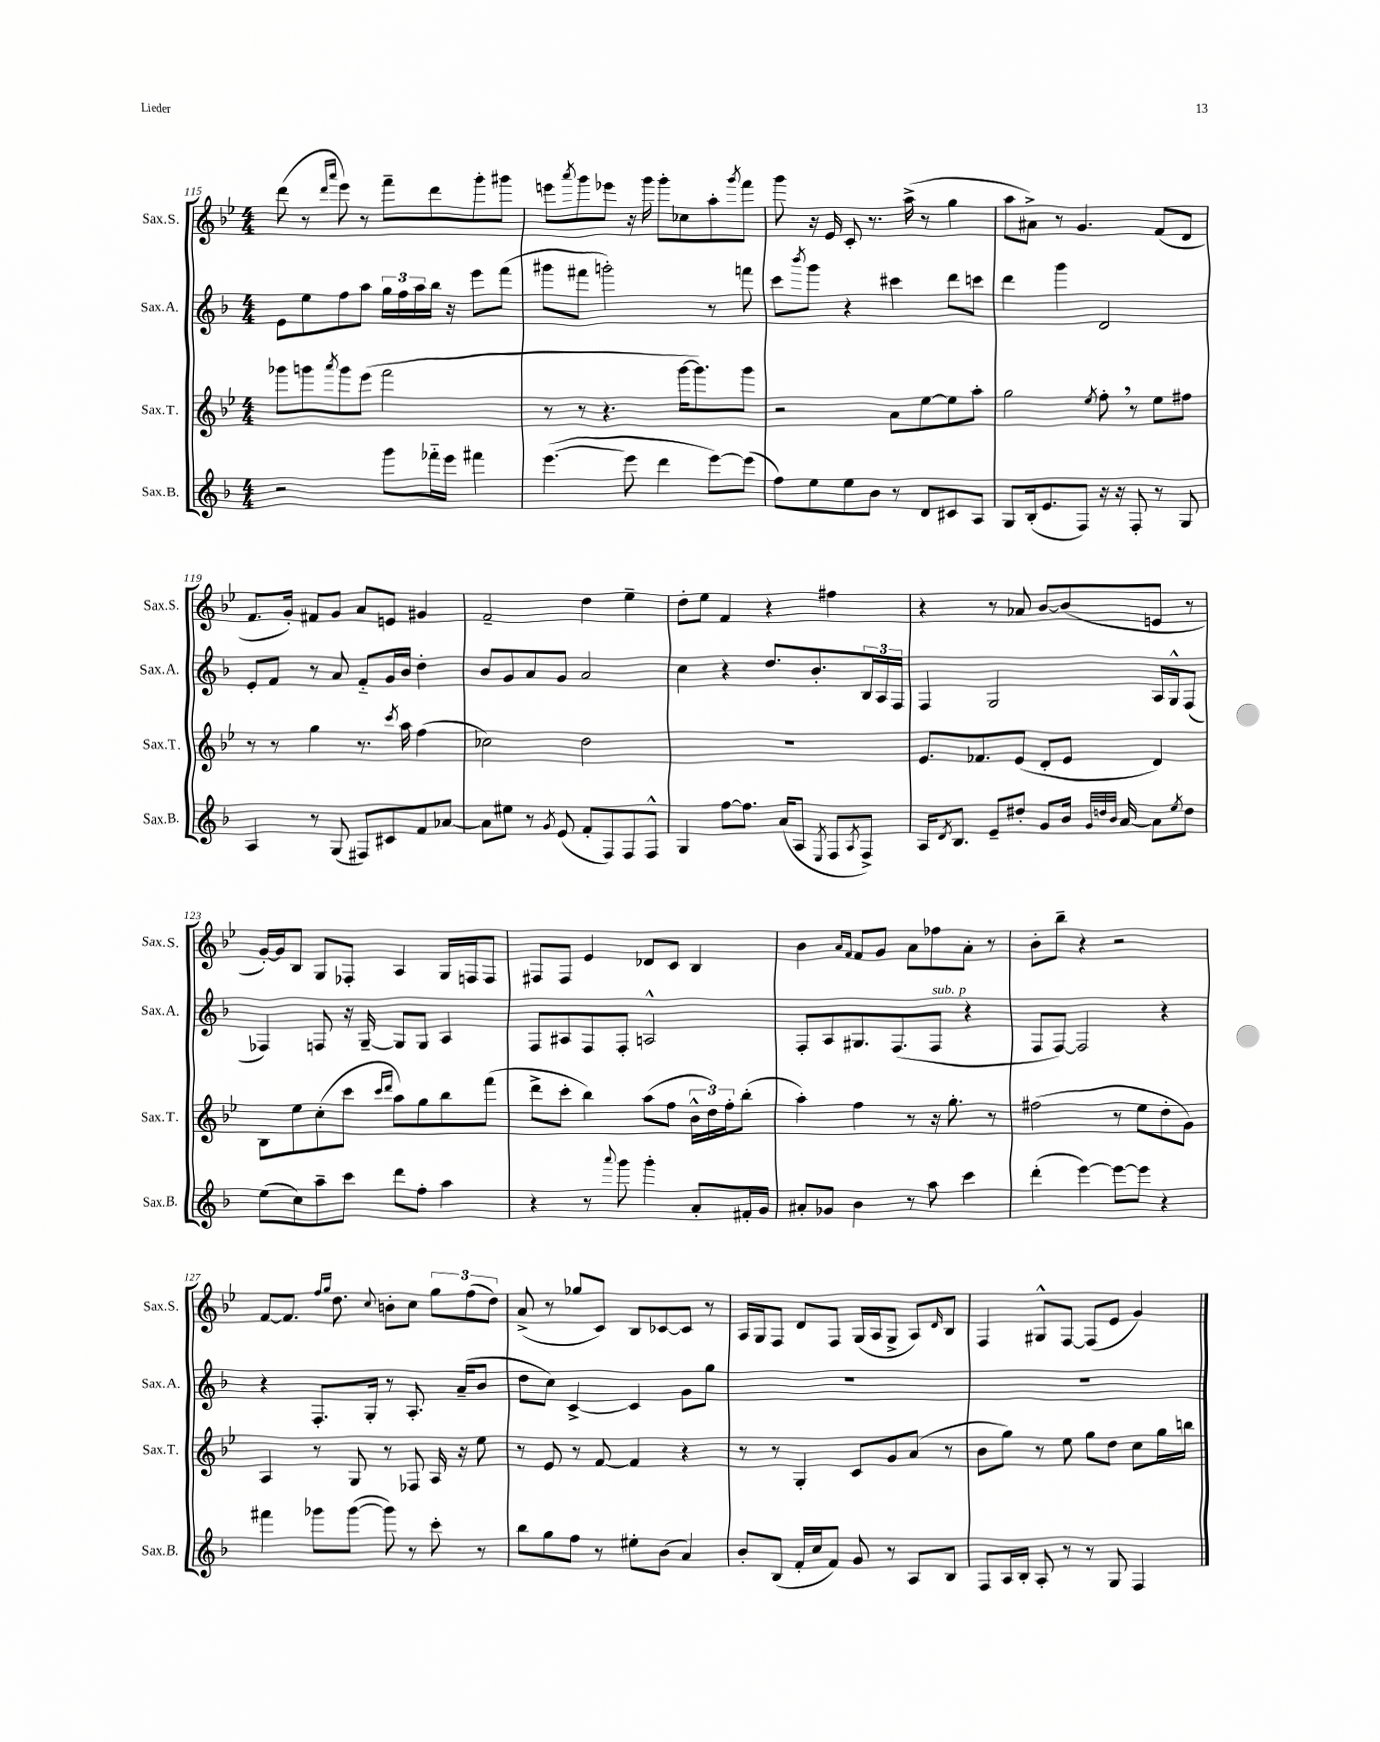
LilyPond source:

<<
\new StaffGroup <<
\new Staff = "s0" \with { instrumentName = "Sax.S." shortInstrumentName = "Sax.S." } {
    \clef treble \key bes \major \numericTimeSignature \time 4/4
    d'''8( r8 \grace { d'''16 a'''16 } ees'''8) r8 f'''8-- d'''8 g'''8-. gis'''8 |
    e'''8 \acciaccatura { a'''8 } g'''8 ees'''8 r16 g'''16 g'''8-. ces''8 a''8-. \acciaccatura { g'''8 } f'''8 |
    g'''8 r16 ees'16 c'8-. r8. a''16->( r8 g''4 |
    a''8 ais'8->) r8 g'4. f'8( d'8 |
    f'8. g'16-.) fis'8 g'8 a'8 e'8 gis'4 |
    f'2-- d''4 ees''4-- |
    d''8-. ees''8 f'4 r4 fis''4 |
    r4 r8 aes'8 bes'8~ bes'8( e'8 r8 |
    g'16~-.) g'16 bes8 g8 fes8-. a4 g16 f16 f8 |
    fis8 fis8 ees'4 des'8 c'8 bes4 |
    bes'4 \grace { a'16 f'16 } f'8 g'8 a'8 fes''8 a'8-. r8 |
    bes'8-. bes''8-- r4 r2 |
    f'8~ f'8. \grace { f''16 g''16 } d''8. \appoggiatura { c''8 } b'8-. c''8 \tuplet 3/2 { g''8 f''8( d''8) } |
    a'8->( r8 ges''8 c'8) bes8 ces'8~ ces'8 r8 |
    a16 g16 f8 d'8 f8 g16( a16 g8-> a8) \grace { d'16 } bes8 |
    f4 gis8-^ f8~ f8( ees'8 g'4) \bar "|." |
}
\new Staff = "s1" \with { instrumentName = "Sax.A." shortInstrumentName = "Sax.A." } {
    \clef treble \key f \major \numericTimeSignature \time 4/4
    e'8 e''8 f''8 a''8 \tuplet 3/2 { g''16 f''16 a''16 } bes''16 r16 e'''8 f'''8( |
    gis'''8 fis'''8 g'''2-.) r8 f'''8 |
    c'''8 \acciaccatura { bes'''8 } g'''8 r4 cis'''4 d'''8 c'''8 |
    d'''4 g'''4 d'2 |
    e'8-. f'8 r8 a'8 f'8-_ g'16 bes'16 d''4-. |
    bes'8 g'8 a'8 g'8 a'2 |
    c''4 r4 d''8. bes'8.-. \tuplet 3/2 { bes16 a16 f16 } |
    f4 g2 a16 g16-^ f8( |
    fes4) f8 r16 g16~-- g8 g8 a4 |
    f8 ais8 f8 f8-. a2-^ |
    f8-. a8 gis8. f8.( f8^\markup { \italic "sub. p" } r4 |
    f8 f8~) f2 r4 |
    r4 f8.-. g16-. r8 a8.-. a'16--( bes'8 |
    d''8 c''8) c'4~-> c'4 g'8 g''8 |
    R1 |
    R1 \bar "|." |
}
\new Staff = "s2" \with { instrumentName = "Sax.T." shortInstrumentName = "Sax.T." } {
    \clef treble \key bes \major \numericTimeSignature \time 4/4
    ges'''8 g'''8 \acciaccatura { a'''8 } g'''8 ees'''8( f'''2 |
    r8 r8 r4. g'''16~ g'''8.) g'''8 |
    r2 a'8 ees''8~ ees''8 a''8-. |
    g''2 \acciaccatura { ees''8 } f''8-. \breathe r8 ees''8 fis''8 |
    r8 r8 g''4 r8. \acciaccatura { c'''8 } a''16 f''4( |
    ces''2) d''2 |
    R1 |
    ees'8. fes'8. ees'8( d'8-. ees'8 d'4) |
    bes8 ees''8 c''8-.( c'''8 \grace { c'''16 d'''16 } a''8) g''8 bes''8 f'''8( |
    d'''8-> c'''8-. bes''4) a''8( f''8 \tuplet 3/2 { bes'16-^ d''16) f''16-. } bes''8-.( |
    a''4-.) f''4 r8 r16 g''8.-. r8 |
    fis''2( r8 ees''8 d''8-. g'8) |
    a4 r8 g8 r8 fes8 a16 r16 ees''8 |
    r8 ees'8 r8 f'8~ f'4 r4 |
    r8 r8 g4-. c'8 g'8 a'8( r8 |
    bes'8 g''8) r8 ees''8 g''8 d''8 c''8 g''16 b''16 \bar "|." |
}
\new Staff = "s3" \with { instrumentName = "Sax.B." shortInstrumentName = "Sax.B." } {
    \clef treble \key f \major \numericTimeSignature \time 4/4
    r2 g'''8 fes'''16-_ e'''16 fis'''4 |
    e'''4.~( e'''8 d'''4 e'''8~) e'''8( |
    f''8) e''8 e''8 bes'8 r8 d'8 cis'8 a8 |
    g8 bes16-.( e'8. f8) r16 r16 f8-. r8 g8 |
    a4 r8 g8( fis8) cis'8 f'8 aes'8~ |
    aes'8 eis''8 r8 \acciaccatura { g'8 } e'8( f'8-. f8) f8 f8-^ |
    g4 f''8~ f''8. a'16( a8 \acciaccatura { e8 } f8 \acciaccatura { a8 } f8->) |
    a16 \acciaccatura { d'8 } bes8. e'8-- dis''8-. g'8 bes'16 \grace { g'32 d''32 bes'32 } a'16~ a'8 \acciaccatura { e''8 } d''8 |
    e''8( c''8) a''8-- c'''8 d'''8 f''8-. a''4 |
    r4 r8 \appoggiatura { a'''8 } g'''8 g'''4-. a'8-. fis'16-. g'16 |
    ais'8-. ges'8 bes'4 r8 a''8 c'''4 |
    d'''4-.( e'''4~) e'''8~ e'''8 r4 |
    fis'''4 ges'''8 ges'''8~( ges'''8) r8 c'''8-. r8 |
    bes''8 g''8 f''8 r8 eis''8-. bes'8( a'4) |
    bes'8-. bes8( f'16-. c''16 f'8) g'8 r8 a8 bes8 |
    f8 a16 bes16-. a8-. r8 r8 g8 f4 \bar "|." |
}
>>
>>
\layout { \context { \Score currentBarNumber = #115 } }
